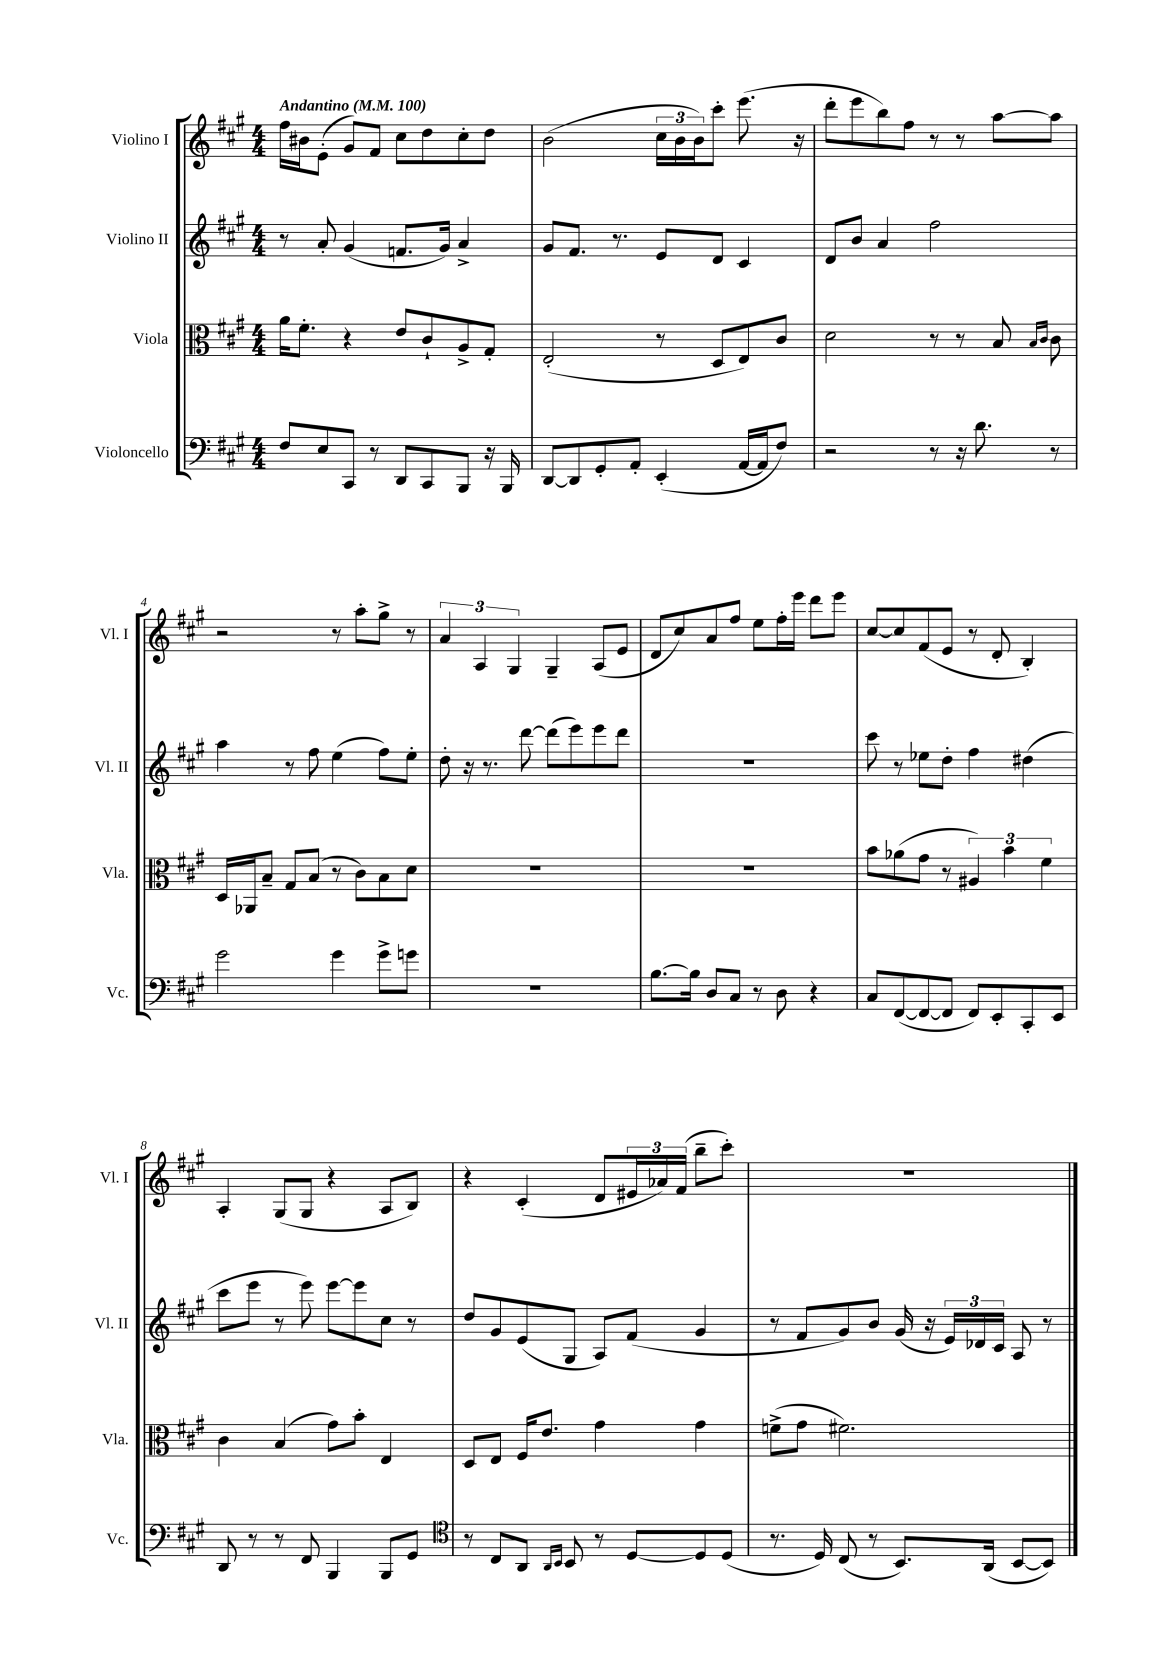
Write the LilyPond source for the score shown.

<<
\new StaffGroup <<
\new Staff = "s0" \with { instrumentName = "Violino I" shortInstrumentName = "Vl. I" } {
    \clef treble \key a \major \numericTimeSignature \time 4/4 \tempo "Andantino" 4 = 100
    fis''16 bis'16 e'8-.( gis'8) fis'8 cis''8 d''8 cis''8-. d''8 |
    b'2( \tuplet 3/2 { cis''16 b'16 b'16) } cis'''8-. e'''8.( r16 |
    d'''8-. e'''8 b''8) fis''8 r8 r8 a''8~ a''8 |
    r2 r8 a''8-. gis''8-> r8 |
    \tuplet 3/2 { a'4 a4 gis4 } gis4-- a8( e'8 |
    d'8 cis''8) a'8 fis''8 e''8 fis''16-. e'''16 d'''8 e'''8 |
    cis''8~ cis''8 fis'8( e'8 r8 d'8-. b4-.) |
    a4-. gis8( gis8 r4 a8 b8) |
    r4 cis'4-.( d'8 \tuplet 3/2 { eis'16 aes'16) fis'16( } b''8-- cis'''8-.) |
    r1 \bar "|." |
}
\new Staff = "s1" \with { instrumentName = "Violino II" shortInstrumentName = "Vl. II" } {
    \clef treble \key a \major \numericTimeSignature \time 4/4
    r8 a'8-. gis'4( f'8. gis'16) a'4-> |
    gis'8 fis'8. r8. e'8 d'8 cis'4 |
    d'8 b'8 a'4 fis''2 |
    a''4 r8 fis''8 e''4( fis''8) e''8-. |
    d''8-. r16 r8. d'''8~ d'''8( e'''8) e'''8 d'''8 |
    R1 |
    cis'''8 r8 ees''8 d''8-. fis''4 dis''4( |
    cis'''8 e'''8 r8 e'''8) e'''8~ e'''8 cis''8 r8 |
    d''8 gis'8 e'8( gis8 a8) fis'8( gis'4 |
    r8 fis'8 gis'8) b'8 gis'16( r16 \tuplet 3/2 { e'16) des'16 cis'16 } a8 r8 \bar "|." |
}
\new Staff = "s2" \with { instrumentName = "Viola" shortInstrumentName = "Vla." } {
    \clef alto \key a \major \numericTimeSignature \time 4/4
    a'16 fis'8.-. r4 e'8 cis'8-! a8-> gis8-. |
    e2-.( r8 d8 e8) cis'8 |
    d'2 r8 r8 b8 \grace { b16 cis'16 } cis'8 |
    d16 aes,16 b8-- gis8 b8( r8 cis'8) b8 d'8 |
    R1 |
    R1 |
    b'8 aes'8( gis'8 r8 \tuplet 3/2 { ais4) b'4 fis'4 } |
    cis'4 b4( gis'8) b'8-. e4 |
    d8 e8 fis16 e'8. gis'4 gis'4 |
    f'8->( gis'8 fis'2.) \bar "|." |
}
\new Staff = "s3" \with { instrumentName = "Violoncello" shortInstrumentName = "Vc." } {
    \clef bass \key a \major \numericTimeSignature \time 4/4
    fis8 e8 cis,8 r8 d,8 cis,8 b,,8 r16 b,,16 |
    d,8~ d,8 gis,8-. a,8-. e,4-.( a,16~ a,16 fis8) |
    r2 r8 r16 d'8. r8 |
    gis'2 gis'4 gis'8-> g'8 |
    r1 |
    b8.~ b16 d8 cis8 r8 d8 r4 |
    cis8 fis,8~( fis,8~ fis,8 fis,8) e,8-. cis,8-. e,8 |
    d,8 r8 r8 fis,8 b,,4 b,,8 gis,8 |
    \clef tenor r8 cis8 a,8 \grace { a,16 b,16 } b,8 r8 d8~ d8 d8( |
    r8. d16) cis8( r8 b,8.) a,16( b,8~ b,8) \bar "|." |
}
>>
>>
